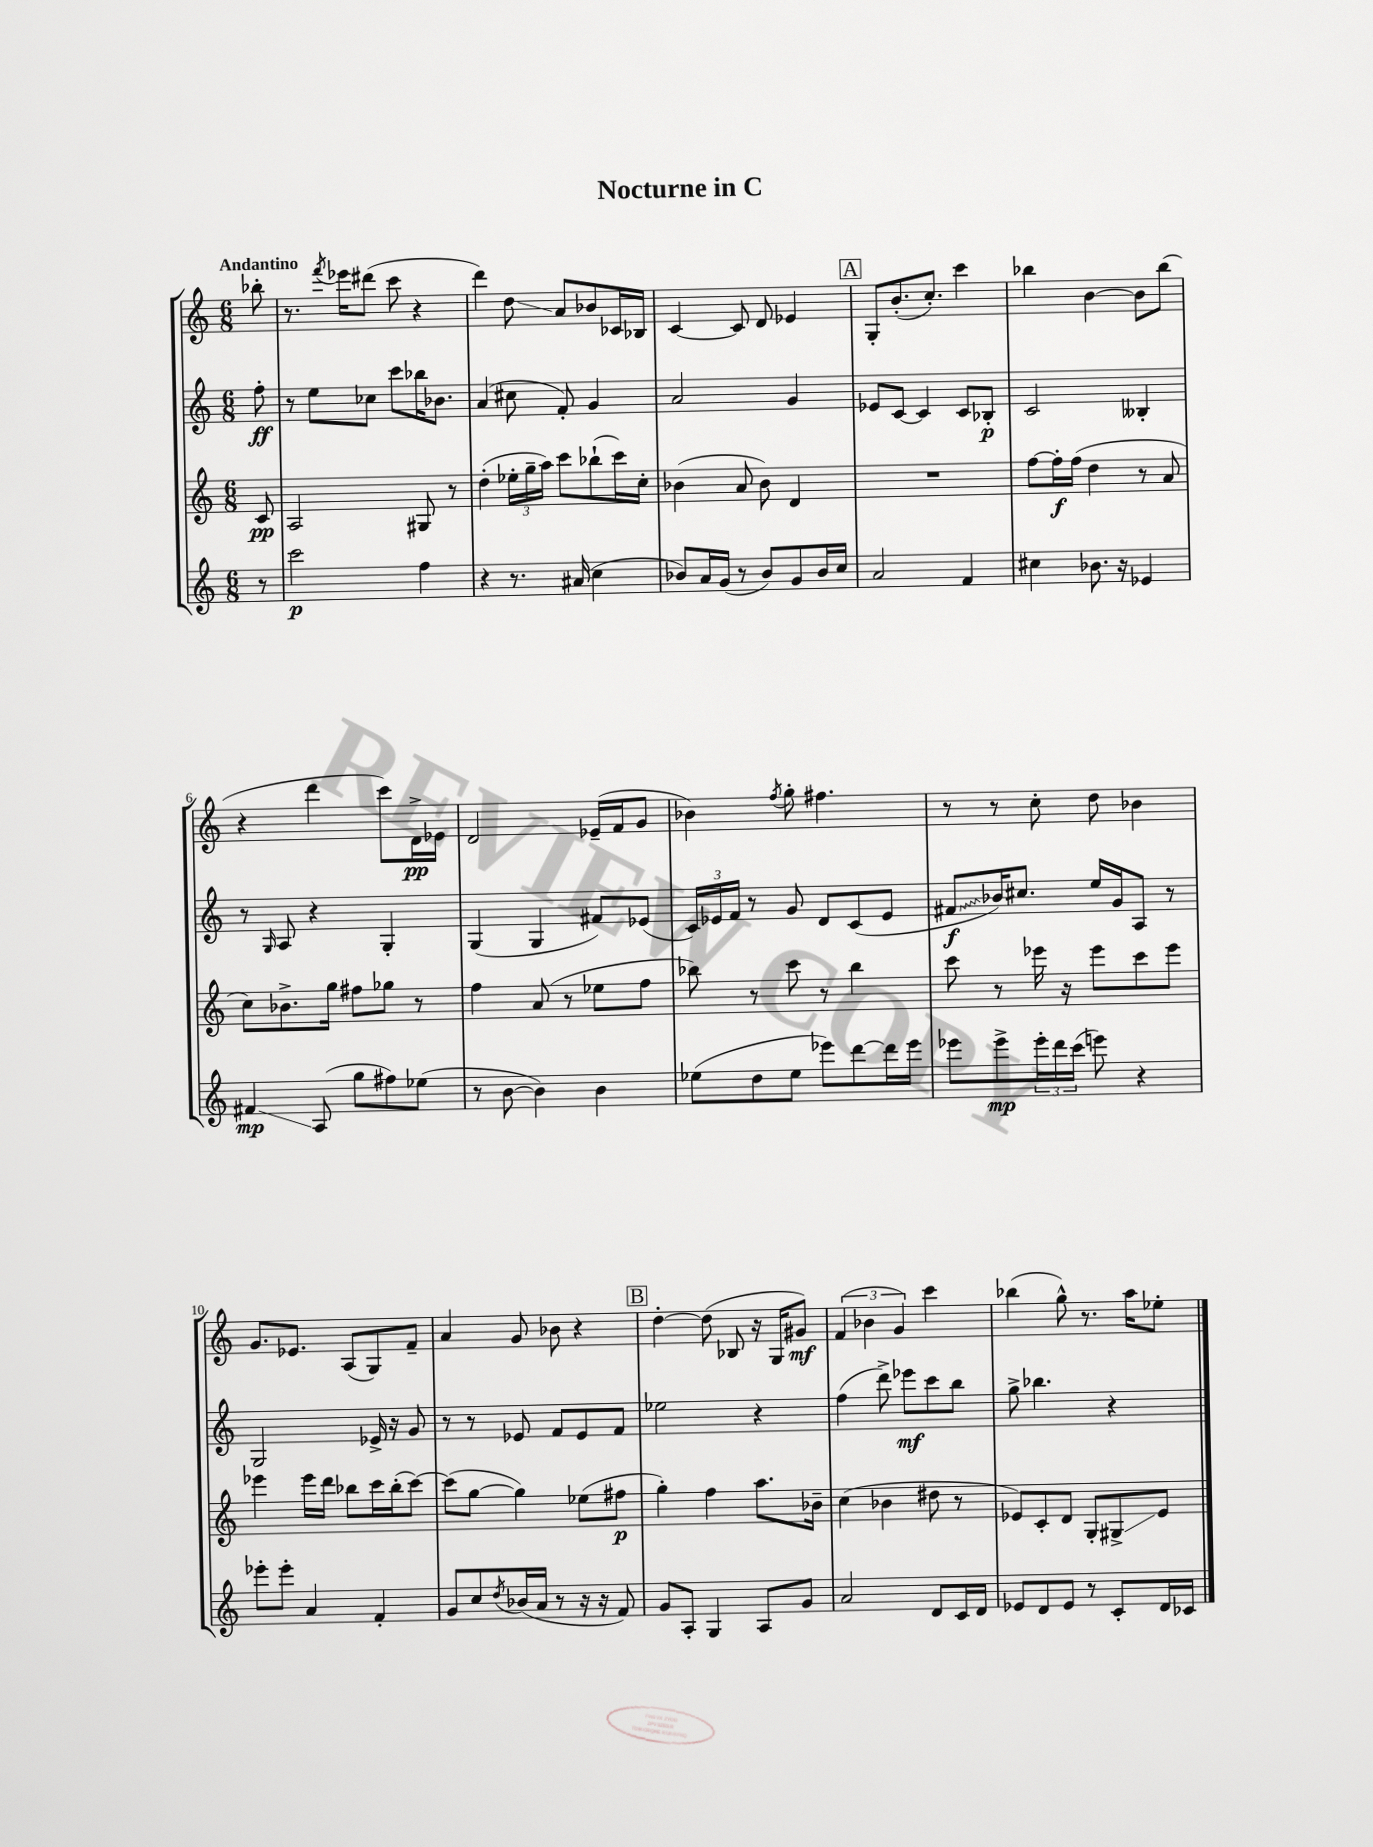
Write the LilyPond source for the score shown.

\header { title = "Nocturne in C" }
<<
\new StaffGroup <<
\new Staff = "s0" {
    \clef treble \key c \major \numericTimeSignature \time 6/8 \partial 8 \tempo "Andantino"
    bes''8-. |
    r8. \acciaccatura { f'''8 } ees'''16 dis'''8( c'''8 r4 |
    d'''4) d''8\glissando a'8 bes'8 ces'16 bes16 |
    c'4~ c'8 d'8 ees'4 |
    \mark \markup { \box "A" } g8-. b'8.-.( c''8.-.) c'''4 |
    bes''4 b'4~ b'8 bes''8( |
    r4 d'''4 c'''8) d'16->\pp ees'16 |
    d'2 ees'16--( f'16 g'8 |
    bes'4) \acciaccatura { f''8 } g''8-. fis''4. |
    r8 r8 c''8-. d''8 bes'4 |
    g'8. ees'8. a8( g8) f'8-- |
    a'4 g'8 bes'8 r4 |
    \mark \markup { \box "B" } d''4~-. d''8( bes8 r16 g16 gis'8\mf) |
    \tuplet 3/2 { f'4( bes'4 g'4) } c'''4 |
    bes''4( g''8-^) r8. a''16 ees''8-. \bar "|." |
}
\new Staff = "s1" {
    \clef treble \key c \major \numericTimeSignature \time 6/8 \partial 8
    f''8-.\ff |
    r8 e''8 ces''8 c'''8 bes''16 bes'8. |
    a'4( cis''8 f'8-.) g'4 |
    a'2 g'4 |
    \mark \markup { \box "A" } ees'8 c'8~ c'4 c'8 bes8-.\p |
    c'2 beses4-. |
    r8 \grace { g16 } a8 r4 g4-. |
    g4( g4 fis'8) ees'8( |
    \tuplet 3/2 { c'16) ees'16 f'16 } r8 g'8 d'8 c'8( ees'8 |
    \once \override Glissando.style = #'zigzag fis'8\glissando\f bes'16) cis''8. e''16 g'16 a8 r8 |
    g2 ees'16-> r16 g'8 |
    r8 r8 ees'8 f'8 ees'8 f'8 |
    \mark \markup { \box "B" } ees''2 r4 |
    f''4( d'''8->) ees'''8\mf c'''8 b''8 |
    g''8-> bes''4. r4 \bar "|." |
}
\new Staff = "s2" {
    \clef treble \key c \major \numericTimeSignature \time 6/8 \partial 8
    c'8\pp |
    a2 gis8 r8 |
    d''4-.( \tuplet 3/2 { ees''16-. g''16-- a''16) } c'''8 bes''8-!( c'''16) c''16-. |
    bes'4( a'8 bes'8) d'4 |
    \mark \markup { \box "A" } R2. |
    f''8~ f''16-.\f f''16( d''4 r8 a'8 |
    c''8) bes'8.-> g''16 fis''8 ges''8 r8 |
    f''4 a'8( r8 ees''8 f''8 |
    bes''8) r8 c'''8 r8 bes''4 |
    c'''8 r8 ees'''16 r16 ees'''8 c'''8 ees'''8 |
    ees'''4 ees'''16 d'''16 bes''8 c'''16 bes''16-.( c'''8~) |
    c'''8( g''8~ g''4) ees''8( fis''8\p |
    \mark \markup { \box "B" } g''4-.) f''4 a''8. bes'16-- |
    c''4( bes'4 dis''8 r8 |
    ees'8) c'8-. d'8 g8-. gis8->\glissando ees'8 \bar "|." |
}
\new Staff = "s3" {
    \clef treble \key c \major \numericTimeSignature \time 6/8 \partial 8
    r8 |
    c'''2\p f''4 |
    r4 r8. ais'16( c''4 |
    bes'8) a'16 g'16( r8 bes'8) g'8 bes'16 c''16 |
    \mark \markup { \box "A" } a'2 f'4 |
    cis''4 bes'8. r16 ees'4 |
    fis'4\glissando\mp a8( g''8 fis''8) ees''8( |
    r8 b'8~ b'4) b'4 |
    ees''8( d''8 ees''8 ees'''8) d'''8~ d'''16 ees'''16 |
    ees'''8 ees'''8->\mp \tuplet 3/2 { ees'''16-. d'''16 c'''16( } e'''8) r4 |
    ees'''8-. ees'''8-. a'4 f'4-. |
    g'8 c''8 \acciaccatura { d''8 } bes'16( a'16 r8 r16 r16 f'8) |
    \mark \markup { \box "B" } g'8 a8-. g4 a8 g'8 |
    a'2 d'8 c'16 d'16 |
    ees'8 d'8 ees'8 r8 c'8-. d'16 ces'16 \bar "|." |
}
>>
>>
